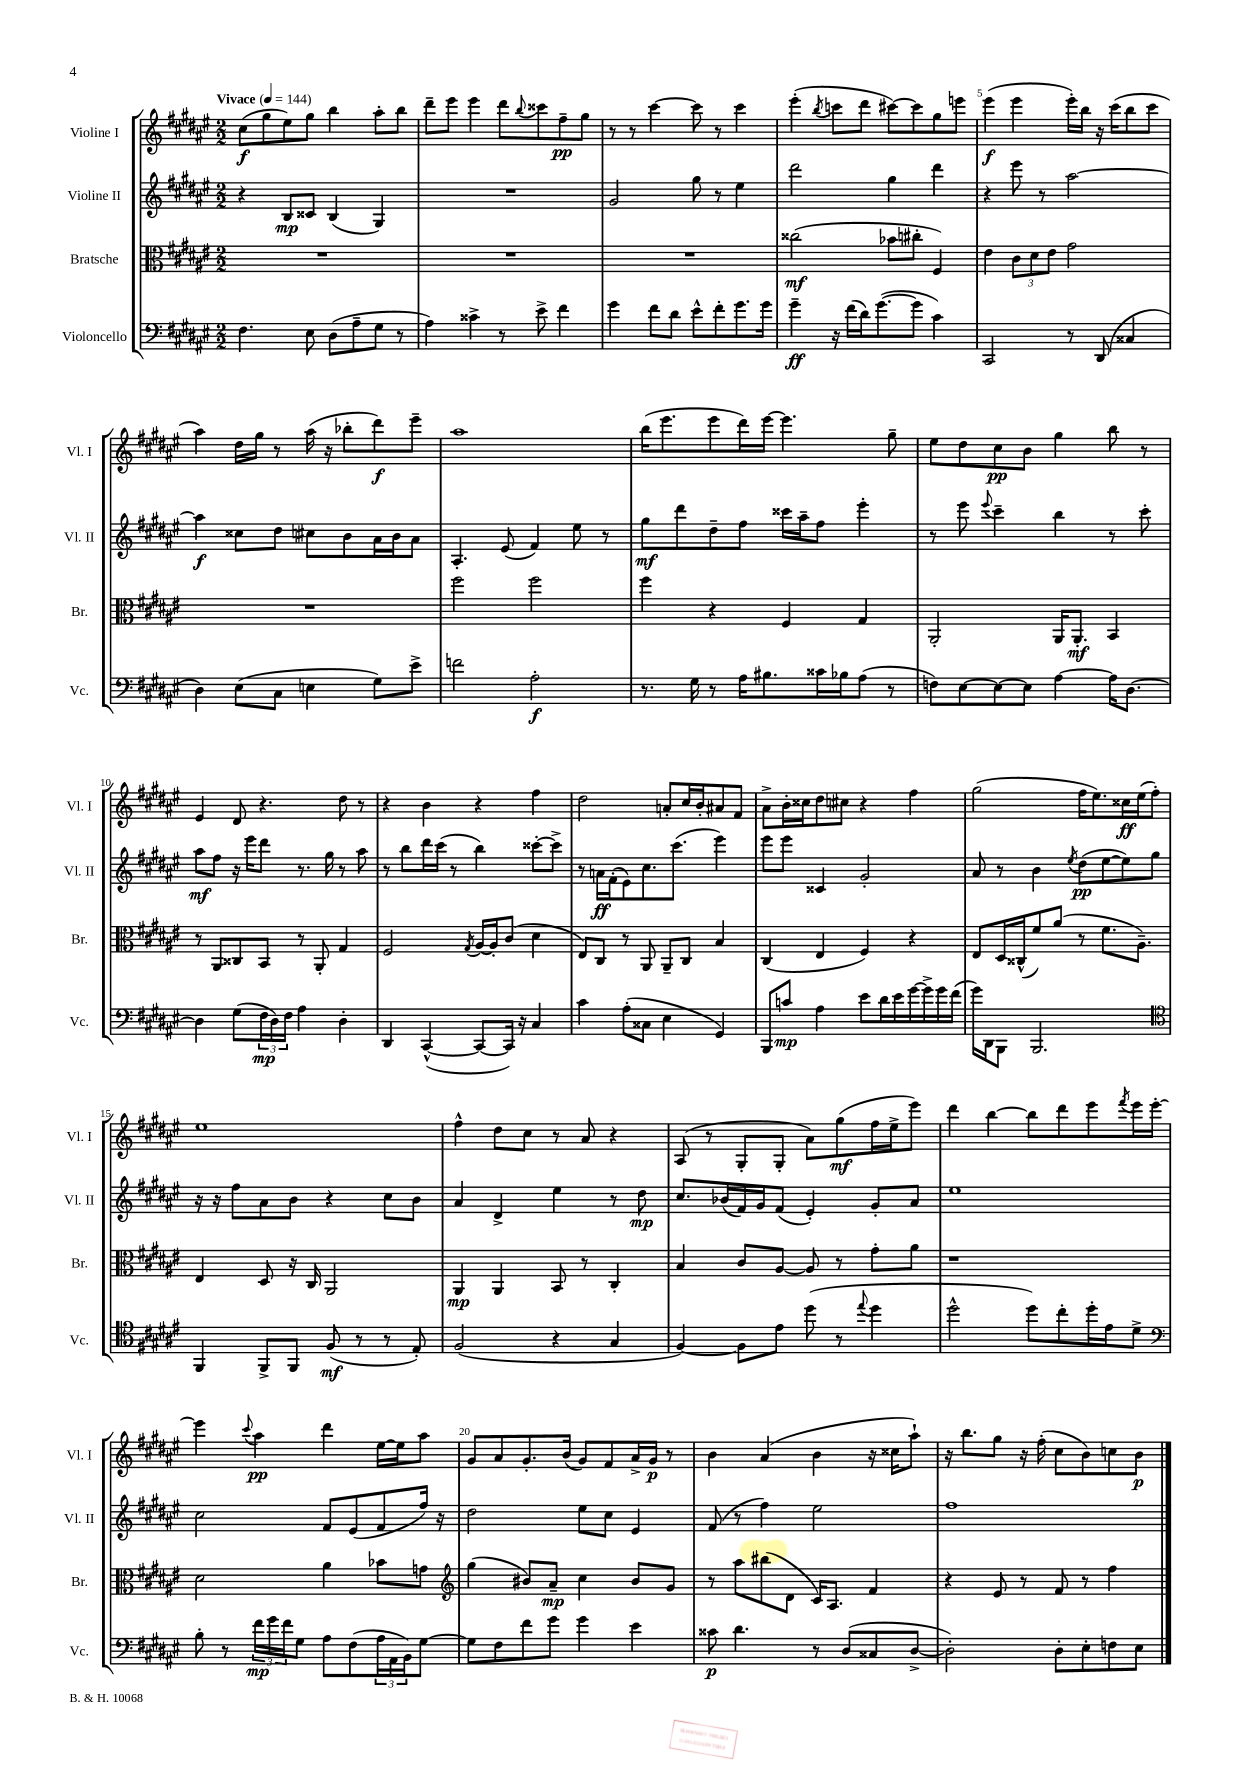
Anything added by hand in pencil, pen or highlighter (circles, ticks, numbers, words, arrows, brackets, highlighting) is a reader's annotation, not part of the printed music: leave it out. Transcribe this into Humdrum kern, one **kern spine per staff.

**kern	**kern	**kern	**kern
*staff4	*staff3	*staff2	*staff1
*clefF4	*clefC3	*clefG2	*clefG2
*k[f#c#g#d#a#e#]	*k[f#c#g#d#a#e#]	*k[f#c#g#d#a#e#]	*k[f#c#g#d#a#e#]
*M2/2	*M2/2	*M2/2	*M2/2
*MM144	*MM144	*MM144	*MM144
4.F#	1r	4r	(8cc#
.	.	.	8gg#
.	.	8B	8ee#)
8E#	.	8c##	8gg#
(8D#	.	(4B	4bb
8A#~	.	.	.
8G#	.	4G#)	8aa#'
8r	.	.	8bb
=	=	=	=
4A#)	1r	1r	8ddd#~
.	.	.	8eee#
4c##^	.	.	4eee#
8r	.	.	8ddd#
.	.	.	8qqbb
8e#^	.	.	8ccc##
4f#	.	.	8ff#~
.	.	.	8gg#
=	=	=	=
4g#	1r	2g#	8r
.	.	.	8r
8f#	.	.	[4ccc#
8d#	.	.	.
8e#^^	.	8gg#	8ccc#]
8f#'	.	8r	8r
8.g#	.	4ee#	4ccc#
16g#	.	.	.
=	=	=	=
4g#~	(2cc##	2ddd#	(4eee#'
.	.	.	8qbb
16r	.	.	8ccc
(16f#	.	.	.
16d#)	.	.	8ddd#
([8.g#	.	.	.
.	8b-	4gg#	[8ccc#)
8g#]	8cc#'	.	8ccc#]
4c#)	4F#)	4ddd#	8gg#
.	.	.	8eee
=	=	=	=
2CC#	4e#	4r	(4eee#
.	12c#	8eee#	4eee#
.	12d#	.	.
.	.	8r	.
.	12e#	.	.
8r	2g#	[2aa#	16eee#')
.	.	.	16bb
(8DD#	.	.	16r
.	.	.	(16ccc#
4C##	.	.	8bb
.	.	.	8ccc#
=	=	=	=
4D#)	1r	4aa#]	4aa#)
(8E#	.	8cc##	16dd#
.	.	.	16gg#
8C#	.	8dd#	8r
4E	.	8cc#	(16aa#
.	.	.	16r
.	.	8b	8bb-'
8G#)	.	16a#	8ddd#)
.	.	16b	.
8e#^	.	8a#	8eee#~
=	=	=	=
2f	2ff#	4.A#'	1aa#
.	.	(8e#	.
2A#'	2ff#	4f#)	.
.	.	8ee#	.
.	.	8r	.
=	=	=	=
8.r	4ff#	8gg#	(16bb
.	.	.	8.eee#
.	.	8ddd#	.
16G#	.	.	.
8r	4r	8dd#~	8eee#
16A#	.	8ff#	16ddd#)
8.B#	.	.	[16eee#
.	4F#	16ccc##	4.eee#]
.	.	16aa#~	.
16c##	.	8ff#	.
16B-	.	.	.
(8A#	4G#	4eee#'	.
8r	.	.	8gg#~
=	=	=	=
8F)	2AA#'	8r	8ee#
[8E#	.	8eee#	8dd#
.	.	8qqeee#	.
8E#_	.	4ccc#~	8cc#
8E#]	.	.	8b
[4A#	16AA#	4bb	4gg#
.	8.AA#'	.	.
16A#]	4BB	8r	8bb
[8.D#	.	.	.
.	.	8ccc#'	8r
=	=	=	=
4D#]	8r	8aa#	4e#
.	8AA#	8ff#	.
(8G#	8C##	16r	8d#
.	.	16eee#	.
24F#	8BB	8ddd#	4.r
24D#)	.	.	.
24F#	.	.	.
4A#	8r	8.r	.
.	8AA#'	.	.
.	.	16gg#	.
4D#'	4G#	8r	8dd#
.	.	8aa#	8r
=	=	=	=
4DD#	2F#	8r	4r
.	.	8bb	.
([4CC#^^	.	16ddd#	4b
.	.	(16ccc#	.
.	.	8r	.
.	8qG#	.	.
8CC#_	[16A#	4bb)	4r
.	16A#']	.	.
16CC#])	(8c#	.	.
16r	.	.	.
4C#	4d#	[8ccc##'	4ff#
.	.	8ccc##^]	.
=	=	=	=
4c#	8E#)	8r	2dd#
.	8C#	16a	.
.	.	(16f#'	.
(8A#'	8r	8e#)	.
8C##	8AA#	8.cc#	.
4E#	8AA#~	.	8a'
.	.	(8.ccc#	.
.	8C#	.	16cc#
.	.	.	16b'
4GG#)	4B	4eee#)	8a#
.	.	.	8f#
=	=	=	=
8BBB	(4C#	8eee#	8a#^
8c	.	8eee#	16b'
.	.	.	16cc##
4A#	4E#	4c##	8dd#
.	.	.	8cc#
8e#	4F#)	2g#'	4r
16d#	.	.	.
16e#	.	.	.
[16g#	4r	.	4ff#
16g#^]	.	.	.
16g#	.	.	.
(16f#	.	.	.
=	=	=	=
16g#)	8E#	8a#	(2gg#
16DD#	.	.	.
8BBB	16D#	8r	.
.	(16C##^^	.	.
2.BBB	8f#)	4b	.
.	(8a#	.	.
.	.	8qee#	.
.	8r	(8dd#	16ff#
.	.	.	8.ee#)
.	8.f#	[8ee#	.
.	.	8ee#])	16cc##
.	8.A#~)	.	(16ee#
.	.	8gg#	8ff#')
=	=	=	=
*clefC4	*	*	*
4FF#	4E#	16r	1ee#
.	.	16r	.
.	.	8ff#	.
8FF#^	8D#	8a#	.
8FF#	16r	8b	.
.	16C#	.	.
(8F#	2AA#	4r	.
8r	.	.	.
8r	.	8cc#	.
8E#')	.	8b	.
=	=	=	=
(2F#	4AA#	4a#	4ff#^^
.	4AA#	4d#^	8dd#
.	.	.	8cc#
4r	8BB	4ee#	8r
.	8r	.	8a#
4G#	4C#'	8r	4r
.	.	8dd#	.
=	=	=	=
[4F#)	4B	8.cc#	(8A#
.	.	.	8r
.	.	(16b-	.
8F#]	8c#	16f#)	8G#'
.	.	16g#	.
8e#	[8A#	(8f#	8G#'
(8dd#	8A#]	4e#')	8a#)
8r	8r	.	(8gg#
8qqee#	.	.	.
4dd#	8g#'	8g#'	16ff#
.	.	.	16ee#^
.	8a#	8a#	8eee#)
=	=	=	=
2dd#^^	1r	1ee#	4ddd#
.	.	.	[4bb
8dd#)	.	.	8bb]
8cc#'	.	.	8ddd#
16dd#'	.	.	8eee#
16e#	.	.	.
.	.	.	8qfff#
8d#^	.	.	16eee#
.	.	.	[16eee#'
=	=	=	=
*clefF4	*	*	*
8B'	2d#	2cc#	4eee#]
8r	.	.	.
.	.	.	8qqccc#
24f#	.	.	4aa#
24g#	.	.	.
24f#	.	.	.
8G#	.	.	.
8A#	4a#	8f#	4ddd#
(8F#	.	(8e#	.
24A#	8b-	8f#	[16ee#
24AA#	.	.	.
.	.	.	16ee#]
24BB)	.	.	.
[8G#	8g	16ff#)	8aa#
.	.	16r	.
=	=	=	=
*	*clefG2	*	*
8G#]	(4gg#	2dd#	8g#
8F#	.	.	8a#
8f#	8b#)	.	8.g#'
8g#	8a#~	.	.
.	.	.	(16b
4g#	4cc#	8ee#	8g#)
.	.	8cc#	8f#
4e#	8b#	4e#	16a#^
.	.	.	16g#
.	8g#	.	8r
=	=	=	=
8c##	8r	(8f#	4b
4.d#	8aa#	8r	.
.	(8bb#	4ff#)	(4a#
.	8d#	.	.
8r	16c#)	2ee#	4b
.	8.A#	.	.
(8D#	.	.	.
8C##	4f#	.	16r
.	.	.	16cc##
[8D#^	.	.	8aa#`)
=	=	=	=
2D#'])	4r	1ff#	16r
.	.	.	8.bb
.	8e#	.	8gg#
.	8r	.	16r
.	.	.	(16ff#'
8D#'	8f#	.	8cc#
8E#'	8r	.	8b)
8F	4ff#	.	8cc
8E#	.	.	8b
==	==	==	==
*-	*-	*-	*-
